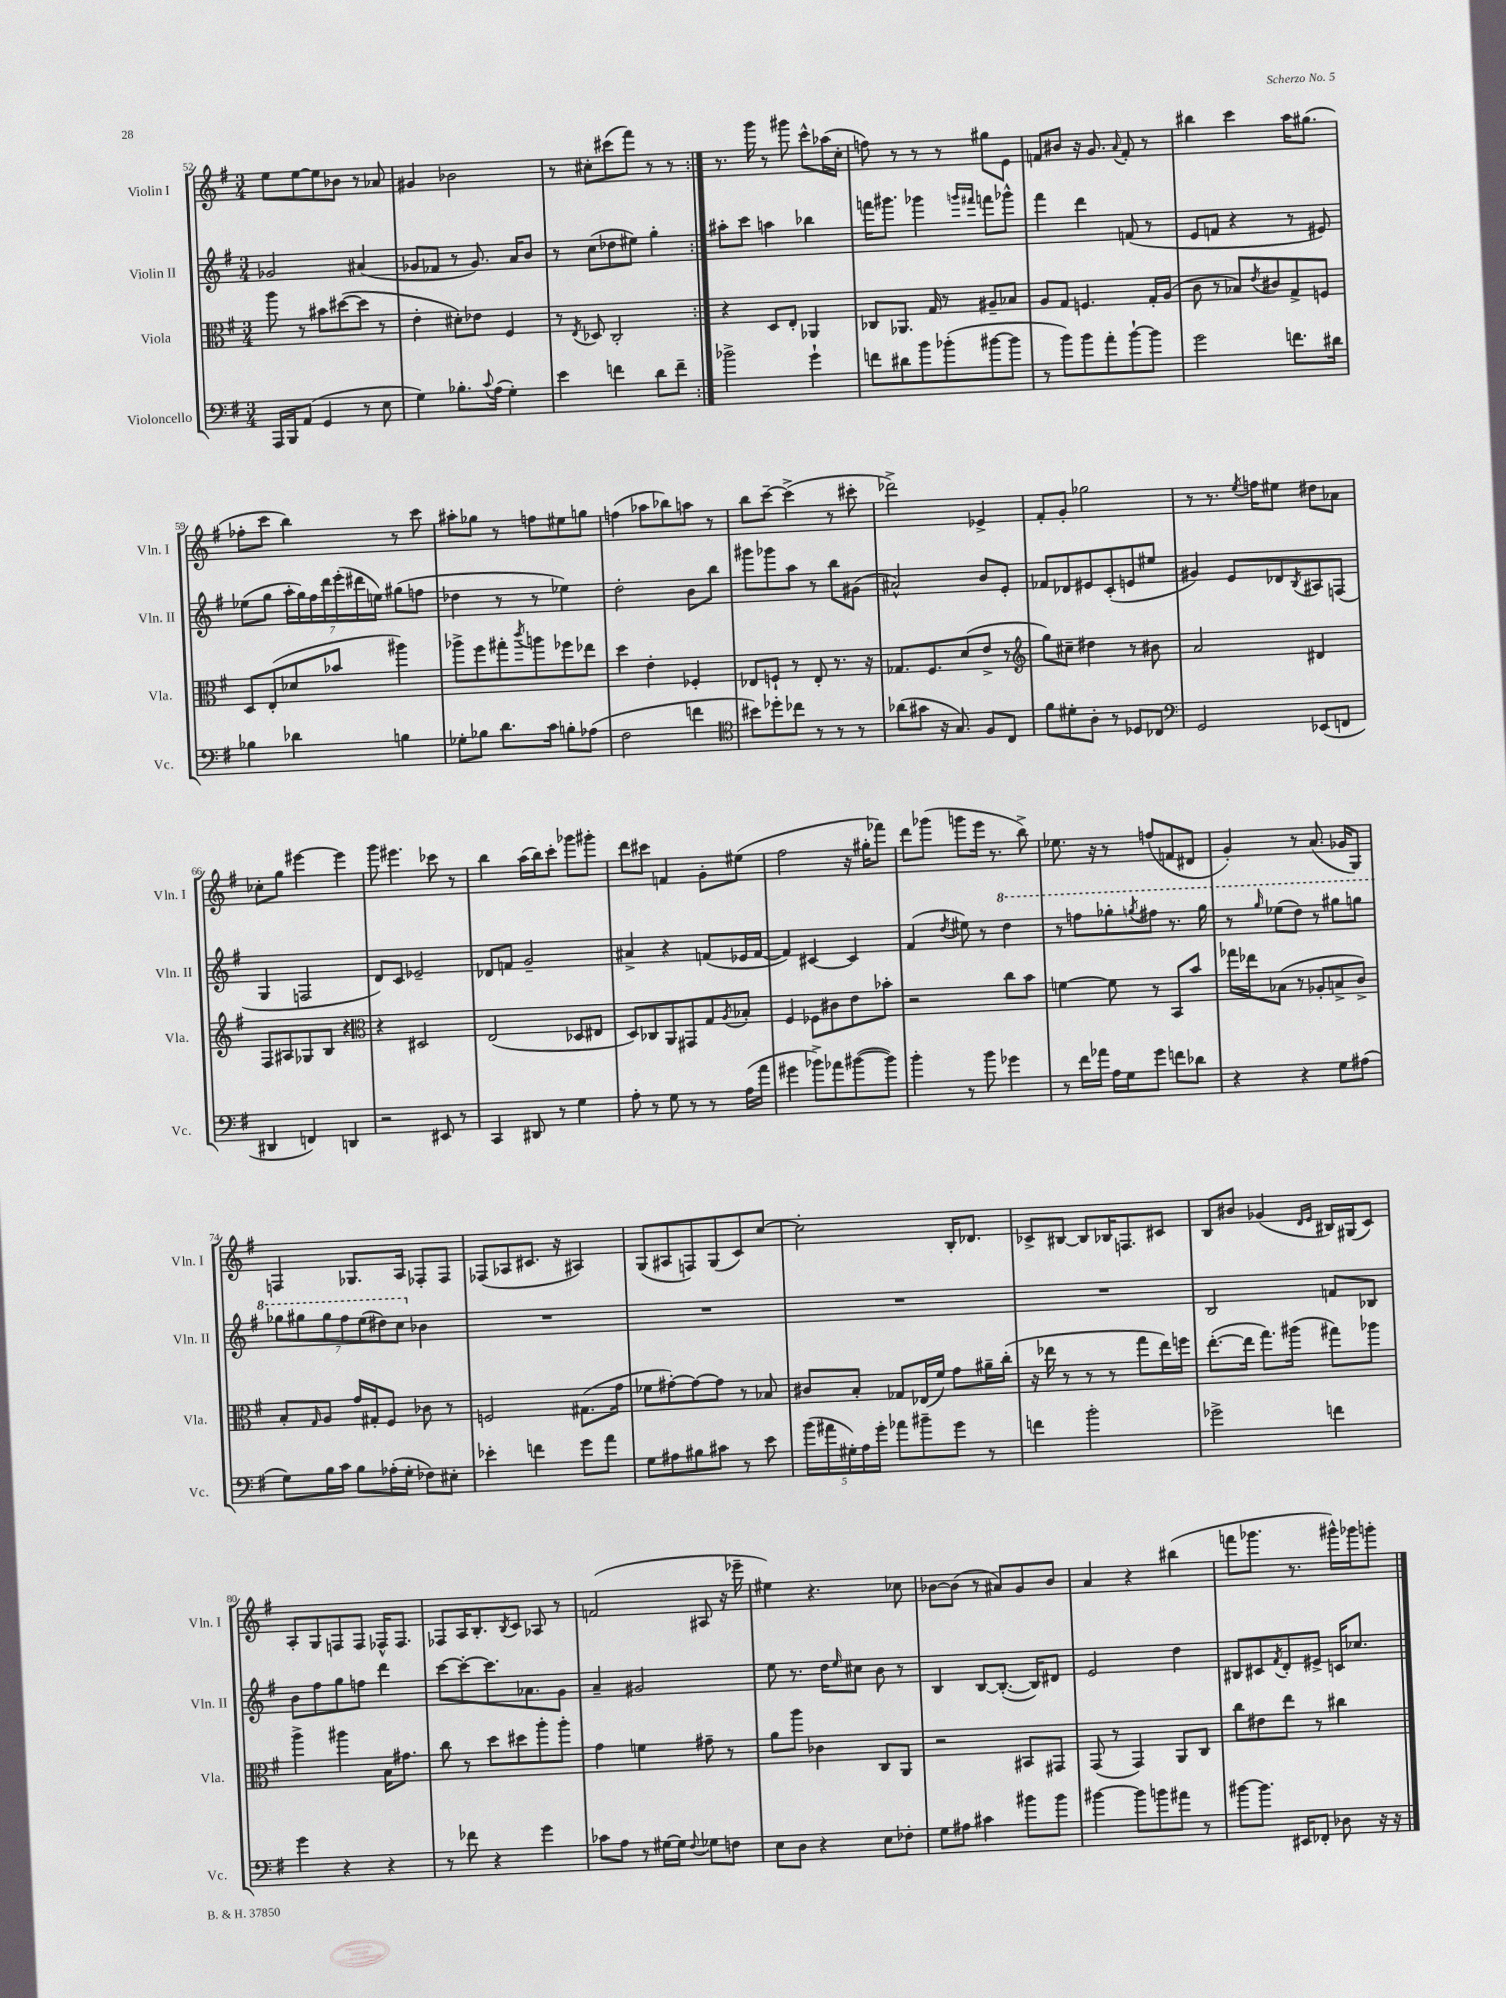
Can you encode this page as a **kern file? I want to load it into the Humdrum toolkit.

**kern	**kern	**kern	**kern
*part4	*part3	*part2	*part1
*staff4	*staff3	*staff2	*staff1
*I"Violoncello	*I"Viola	*I"Violin II	*I"Violin I
*I'Vc.	*I'Vla.	*I'Vln. II	*I'Vln. I
*clefF4	*clefC3	*clefG2	*clefG2
*k[f#]	*k[f#]	*k[f#]	*k[f#]
*M3/4	*M3/4	*M3/4	*M3/4
=52	=52	=52	=52
16AAA/LL	8aa\	2g-X/	8ee\L
16BBB/J	.	.	.
(8AA/J	8r	.	[8ee\
4GG/	8b#X\L	.	8ee\]
.	([8dd#X\	.	8b-X\J
8r	8dd#\J]	(4a#X/	8r
8E\	8r	.	8a-X/
=53	=53	=53	=53
4G\)	4e'\	8g-X/L	4g#X/
.	.	8f-X/J	.
8.B-X'\L	8d#X'\L)	8r	2b-X\
.	8e-X\J	8.g-/)	.
8qqc/	.	.	.
(16A\Jk	.	.	.
4G'\)	4F#/	.	.
.	.	16a/KL	.
.	.	8b/J	.
=54	=54	=54	=54
4e\	8r	8r	8r
.	8qE/	.	.
.	8D-X/	(8cc\L	8cc#X'\L
4fn\	2C'/	8dd-X\	(8ccc#X\
.	.	8ee#X\J)	8fff#\J)
8d\L	.	4gg'\	8r
8f~\J	.	.	8r
=55:|!	=55:|!	=55:|!	=55:|!
2b-X^\	4r	8aa#X'\L	8.r
.	.	8ccc\J	.
.	.	.	16ggg\
.	8D/L	4aan\	8r
.	8E'/J	.	8ggg#X\
4g`\	4AA-X/	4bb-X\	8ccc^^\L
.	.	.	(16aa-X\L
.	.	.	16cc'\JJ
=56	=56	=56	=56
8fn\L	8C-X/L	16fffn\KL	8ffn\)
.	.	8.ggg#X\J	.
8d#X\	8.AA-X/J	.	8r
8b\	.	4ggg-X\	8r
.	16G/	.	.
(8b-X'\	8r	.	8r
.	.	16qqgggn/LL	.
.	.	16qqfff#X/JJ	.
[8b#X\	8A#X~/L	8fffn\L	8gg#X\L
8b#\J]	8B-X/J	8ggg-X^^\J	8e\J
=57	=57	=57	=57
8r	8A/L	4fff#\	8fn/L
8b\L)	8G/J	.	8b#X/J
8b\	4.Fn/	4ddd\	16r
.	.	.	8.g/
8a'\	.	.	.
.	.	.	8qqa/
[8b`\	.	(8fn/	8f'/
8b\J]	16G'/LL	8r	8r
.	(16A/JJ	.	.
=58	=58	=58	=58
2g\	8c\	8e/L	4bb#X\
.	8r	8fn/J	.
.	8B-X/L)	4r	4ccc\
.	8qe/	.	.
.	8c#X/	.	.
8.fn\L	8G^/	8r	16aa\KL
.	.	.	(8.gg#X\J
.	8Fn/J	8e#X/)	.
16d#X\Jk	.	.	.
!!LO:LB:g=z
=59	=59	=59	=59
4B-X\	8D/L	(8ee-X\L	8ff-X'\L
.	(8E'/	8gg\J	8ccc\J
4d-X\	8d-X/	28aa'\LL	4bb\)
.	.	28gg\)	.
.	.	28ff#\	.
.	.	28ddd\	.
.	8b-X/J	.	.
.	.	(28eee'\	.
.	.	28ddd#X\	.
.	.	28een\JJ)	.
4Bn\	4aa#X\)	(8gg#X\L	8r
.	.	8ffn\J	8ccc\
=60	=60	=60	=60
8G-X'\L	8aa-X^\L	4dd-X\	8aa#X'\L
8B-X\J	8ff#\	.	8gg-X\J
8.d\L	8gg#X'\	8r	8r
.	8qccc/	.	.
.	8aan\	8r	8ffn\L
16c\Jk	.	.	.
8Bn'\L	8ff-X\	4ee-X\)	8ee#X\
(8A-X\J	8ee-X\J	.	8ggn\J
=61	=61	=61	=61
2F#\	4dd\	2dd'\	(4ffn\
.	4e'\	.	8aa-X\L
.	.	.	8bb-X\)
4fn\	4F-X'/	8b\L	8aan\J
.	.	8bb\J	8r
=62	=62	=62	=62
*clefC4	*	*	*
8b#X\L)	8E-X/L	8ggg#X\L	8bb\L
8dd-X'\	8Fn`/J	8ggg-X\	[8ccc~\J
8cc-X\J	8r	8aa\J	(4ccc^\]
8r	8E-'/	8r	.
8r	8.r	8bb\L	8r
8r	.	(8g#X\J	8ccc#X'\
.	16r	.	.
=63	=63	=63	=63
(8a-X\L	8.G-X/L	2a#X^^/)	2ddd-X^\)
8g#X\J	.	.	.
.	8.F#/	.	.
16r	.	.	.
8.G/)	.	.	.
.	(8d/	.	.
8F#/L	8e^/J	8b/L	4e-X^/
8C/J	8r	8e'/J	.
=64	=64	=64	=64
*	*clefG2	*	*
8f#\L	8gg\L)	8f-X/L	8f#'/L
8d#X'\	8cc#X~\J	8d-X/	8g'/J
8A'\J	4dd#X\	8e#X/	2gg-X\
8r	.	(8c'/	.
8D-X/L	8r	8en/	.
8C-X/J	8b#X\	8ee#X/J	.
=65	=65	=65	=65
*clefF4	*	*	*
2GG/	2a/	4g#X/)	8r
.	.	.	8.r
.	.	8e/L	.
.	.	.	8qee/
.	.	.	16ffn\KL
.	.	8d-X/	8ee#X\J
.	.	8qB/	.
(8EE-X/L	4d#X/	8A#X/	8dd#X\L
8FFn/J	.	(8Fn/J	8a-X\J
!!LO:LB:g=z
=66	=66	=66	=66
4DD#X/	8F#/L	4G/	8cc-X'\L
.	8A#X/	.	8gg\J
4FFn/)	8G-X/	2Fn/	[4eee#X\
.	8B/J	.	.
4DDn/	4r	.	4eee#\]
=67	=67	=67	=67
*	*clefC3	*	*
2r	4r	8d/L)	8ggg\
.	.	8c/J	4.eee#X\
.	2D#X/	2e-X~/	.
8EE#X/	.	.	8ccc-X\
8r	.	.	8r
=68	=68	=68	=68
4CC/	(2E/	8d-X/L	4bb\
.	.	8fn/J	.
8DD#X/	.	2g~/	(16aa\LL
.	.	.	16bb\J)
8r	.	.	8ccc'\J
4G\	8D-X/L	.	8ggg-X\L
.	8E#X/J	.	8ggg#X'\J
=69	=69	=69	=69
8A'\	8D/L)	4a#X^/	8ddd\L
8r	8C-X/	.	8ccc#X\J
8G\	8AA/	4r	4fn/
8r	8GG#X/	.	.
8r	8G/	(8fn/L	8g'\L
.	8qA/	.	.
(16A\LL	8B-X'/J	16e-X/L	(8ee#X\J
16a\JJ	.	[16f/JJ	.
=70	=70	=70	=70
4g#X\	4F#/	4f/])	2ff#\
8b-X^\L)	8F-X\L	[4c#X/	.
8a-X\	8c#X\	.	.
([8b#X\	8e\	4c#/]	16r
.	.	.	16gg#X'\KL
8b#\J])	8b-X'\J	.	8fff-X\J)
=71	=71	=71	=71
4b'\	2r	(4f#/	8ddd\L
.	.	.	(8ggg-X\J
.	.	8qdd/	.
8r	.	8ee#X\)	8gggn\L
8b\	.	8r	16eee\Jk
.	.	.	8.r
*	*	*8va	*
4g-X\	8cc\L	4ddd\	.
.	8b\J	.	8bb^\)
=72	=72	=72	=72
8r	[4fn\	8r	8.ee-X\
16f#\LL	.	8fffn\L	.
16a-X\JJ	.	.	16r
16A\LL	8f\]	8ggg-X'\	8r
16G\J	.	.	.
.	.	8qgggn/	.
8g\J	8r	8fff#X\J	(8ffn/L
8fn\L	8BB/L	8.r	8fn/
8d-X\J	8b/J	.	8d#X/J
.	.	16ggg\	.
=73	=73	=73	=73
4r	16gg-X\LL	8r	4g'/)
.	16ee-X\J	.	.
.	.	16qqggg/	.
.	(8B-X\J	(8eee-X\L	.
4r	8r	8ddd\J)	8r
.	8A-X'/L	8r	(8.a/
8G\L	8Bn^/	8ggg#X\L	.
.	.	.	16g-X/KL
(8A#X\J	8c^/J)	8gggn\J	8G/J)
!!LO:LB:g=z
=74	=74	=74	=74
8G\L)	8B'/L	14ggg-X\L	4Fn/
.	.	14ggg#X\	.
.	16qqG/	.	.
16B\L	8A/J	.	.
.	.	14ggg#\	.
16c\JJ	.	.	.
.	.	14fff#\	.
8B\L	16g/LL	.	8.G-X/L
.	.	(14eee\	.
.	16G#X'/J	.	.
.	.	14ddd#X\)	.
(16A-X'\L	8F#/J	.	.
.	.	14ccc\J	.
16G'\JJ	.	.	16A/Jk
*	*	*X8va	*
8F-X\L)	8c-X\	4b-X\	8F-X'/L
8E#X'\J	8r	.	8F-/J
=75	=75	=75	=75
4e-X'\	2Fn/	2.r	(8F-X/L
.	.	.	8A-X/
4fn\	.	.	8.c#X/J
.	.	.	16r
8g\L	(8.G#X\L	.	4A#X/)
8a\J	.	.	.
.	16g\Jk	.	.
=76	=76	=76	=76
8G\L	8f-X\L	2.r	(8G/L
8A#X\	[8g#X'\)	.	8A#X/
8B#X\	8g#\_	.	8Fn/)
8c#X\J	8g#\J]	.	(8G/
8r	8r	.	8c/)
8e\	8B-X/	.	[8cc/J
=77	=77	=77	=77
(20b\LL	8c#X/L	2.r	2cc'\]
20a#X\	.	.	.
20G#X'\)	.	.	.
.	8B'/J	.	.
20A\	.	.	.
20g'\JJ	.	.	.
8a-X\L	8G-X/L	.	.
8b#X~\	(16E-X/L	.	.
.	16f#/JJ)	.	.
8g\J	8g\L	.	16B'/KL
.	.	.	8.d-X/J
8r	16a#X~\L	.	.
.	(16cc'\JJ	.	.
=78	=78	=78	=78
4fn\	16r	2.r	8c-X^/L
.	16ee-X\	.	.
.	8r	.	[8B#X/J
2b'\	8r	.	8B#/L]
.	8r	.	16B-X/K
.	.	.	8.Fn/
.	8gg\L	.	.
.	16ee-\L)	.	8c#X/J
.	16ffn\JJ	.	.
=79	=79	=79	=79
2g-X^\	([8.ee'\L	2B/	8B/L
.	.	.	8b#X/J
.	16ee\Jk]	.	.
.	8.gg\L)	.	(4g-X/
.	(16aa#X\Jk	.	.
.	.	.	16qqd/LL
.	.	.	16qqe/JJ
4fn\	8gg#X\L)	8fn/L	16B#X/LL)
.	.	.	(16G#X/J
.	8aa-X\J	8B-X/J	8c/J)
!!LO:LB:g=z
=80	=80	=80	=80
4g\	4aa^\	8b\L	8A'/L
.	.	8ff#\	8G/
4r	4aa#X\	8gg\	8Fn/
.	.	8ffn\J	8F/J
4r	16B\KL	4ddd\	16F-X^^/KL
.	8.g#X\J	.	8.F-/J
=81	=81	=81	=81
8r	8cc\	[8ccc\L	8F-X/L
8f-X\	8r	8ccc'\_	16A/K
.	.	.	8.B'/
4r	8dd\L	8.ccc\]	.
.	.	.	8qB/
.	8dd#X\	.	8c/J
.	.	8.a-X\	.
4g\	8aa'\	.	8A-X/
.	8aa'\J	8g\J	8r
=82	=82	=82	=82
8c-X\L	4g\	4a~/	(2fn/
8A\J	.	.	.
8r	4fn\	2g#X/	.
[16G#X\LL	.	.	.
16G#\JJ]	.	.	.
8qqF#/	.	.	.
8G-X\L	8g#X~\	.	8A#X/
8Fn\J	8r	.	16r
.	.	.	16eee-X~\
=83	=83	=83	=83
8E\L	8a\L	8ee\	4ee#X\)
8D\J	8aa\J	8.r	.
4r	4c-X\	.	4.r
.	.	16dd\KL	.
.	.	16qqee/	.
.	.	8cc#X\J	.
8E\L	8C/L	8b\	.
8F-X'\J	8AA/J	8r	8cc-X\
=84	=84	=84	=84
8G\L	2r	4B/	[8b-X\L
8A#X\J	.	.	(8b-\J]
4c#X\	.	[8B/L	8r
.	.	(8.B'/J_	8a#X/L)
8b#X\L	8BB#X/L	.	8g/
.	.	16B/KL])	.
8b#\J	8GG#X/J	8d#X/J	8b-/J
=85	=85	=85	=85
[4b#X\	(8GG/	2e/	4a/
.	8r	.	.
8b#\L]	4GG/)	.	4r
8bn\	.	.	.
8a#X\J	8AA/L	4dd\	(4bb#X\
8r	8C/J	.	.
=86	=86	=86	=86
[8b#X\L	8cc\L	8B#X/L	8fffn\L
8.b#\J]	8e#X\	8c#X/	8.ggg-X\J
.	.	8qf#/	.
.	8ee\J	8d'/	.
16EE#X/KL	.	.	8.r
8FF-X'/J	8r	8e#X^/J	.
8D-X\	4cc#X\	16cn/KL	16ggg#X^^\LL)
.	.	8.cc-X/J	16ggg-X\J
16r	.	.	8gggn'\J
16r	.	.	.
==	==	==	==
*-	*-	*-	*-
